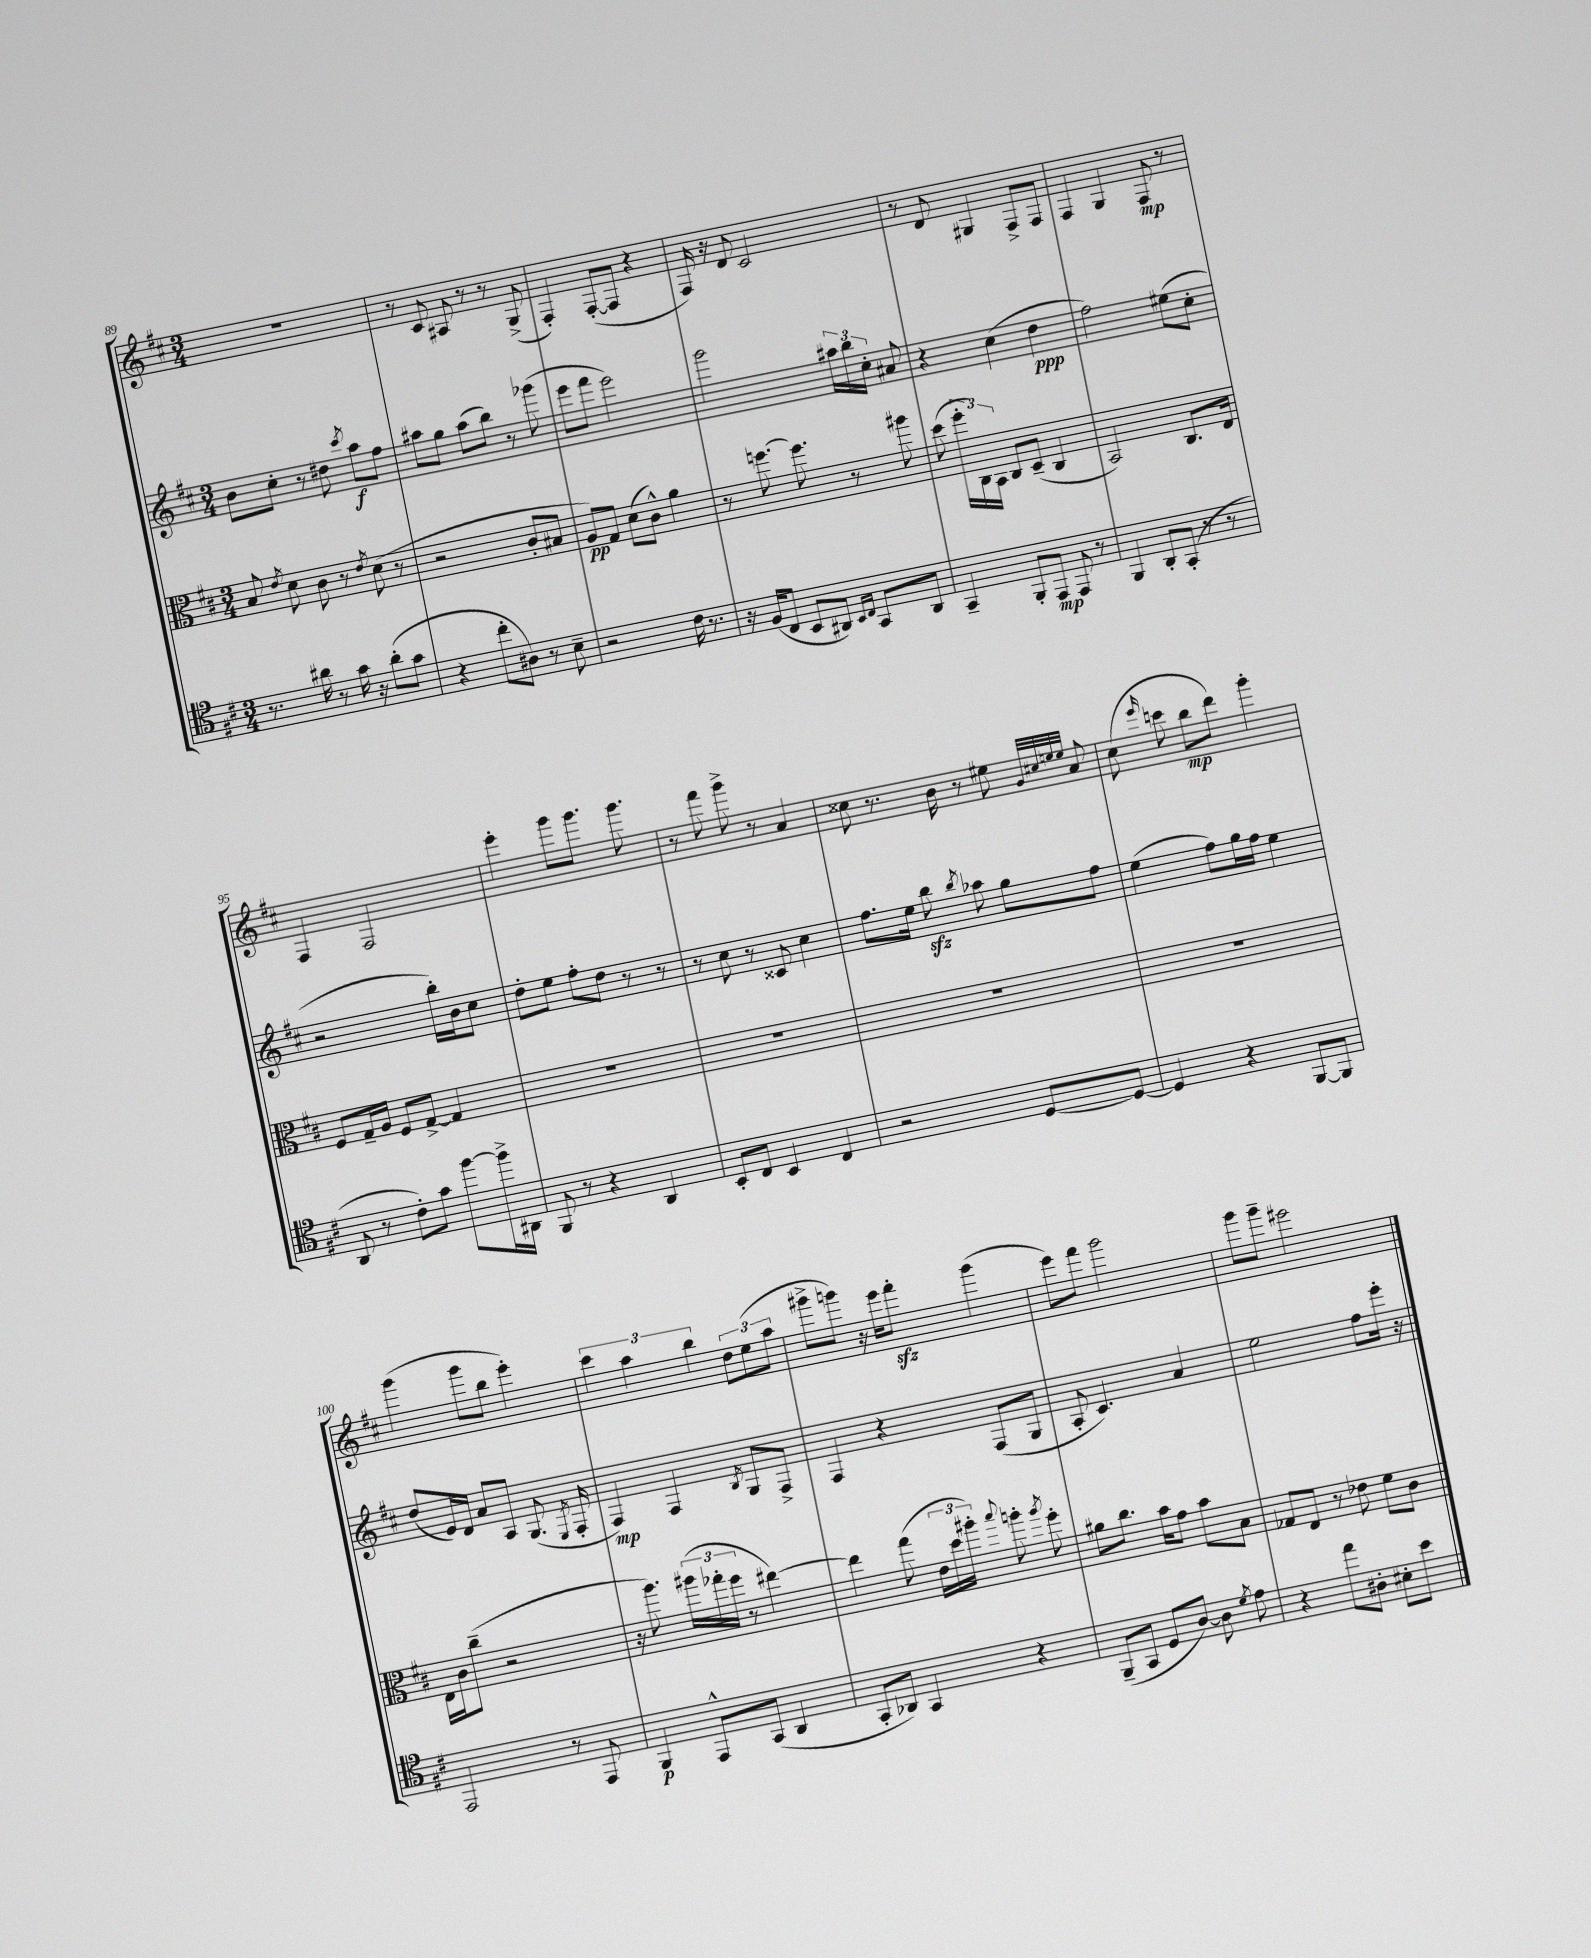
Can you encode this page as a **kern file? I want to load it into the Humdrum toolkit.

**kern	**kern	**kern	**kern
*staff4	*staff3	*staff2	*staff1
*clefC4	*clefC3	*clefG2	*clefG2
*k[f#c#]	*k[f#c#]	*k[f#c#]	*k[f#c#]
*M3/4	*M3/4	*M3/4	*M3/4
8.r	8B	8b	2.r
.	8qe	.	.
.	8d	8cc#'	.
16a#	.	.	.
8r	8c#	8r	.
16g	8r	8dd#	.
16r	.	.	.
.	8qe	8qccc#	.
(8a#'	(8d	8aa	.
8g	8r	8ff#	.
=	=	=	=
4r	2r	8aa#	8r
.	.	8gg	8c#
8cc#'	.	(8aa#	8A#
8A#)	.	8bb)	8r
8r	8c#'	8r	8r
8B~	8B#	(8ggg-	(8G^
=	=	=	=
2r	8A)	8eee	4F#')
.	8G	8fff#	.
.	(8d	2eee)	([8F#'
.	8c#^^)	.	8F#]
16c#	4a	.	4r
8.r	.	.	.
=	=	=	=
16r	8r	2ggg	16F#)
(16F#	.	.	16r
8C#	[8.ff	.	8d
8BB	.	.	2c#
.	8.ff]	.	.
8AA#)	.	.	.
16qqBB	.	.	.
16qqC#	.	.	.
8GG	8r	24aa#	.
.	.	24bb	.
.	.	24cc#'	.
8AA#	8aa#	8a#	.
=	=	=	=
4GG~	(8dd	4r	8r
.	24ff#'	.	8d
.	24C#)	.	.
.	24BB	.	.
8FF#'	8C#	(4cc#	4G#
8EE	(8D~	.	.
8EE	4C#	4dd	8F#^
8r	.	.	8F#
=	=	=	=
4FF#	2BB)	2ff#)	4F#
8AA'	.	.	4G
(8GG'	.	.	.
8r	8.C#	(8ee#	8F#
8r	.	8cc#'	8r
.	16E	.	.
=	=	=	=
8AA	8F#	2r	4F#
8r	16G~	.	.
.	16A	.	.
8c#')	8F#	.	2F#
8g	[8G^	.	.
[8ff#	4G]	16bb')	.
.	.	16b	.
16ff#^]	.	8cc#	.
16AA#	.	.	.
=	=	=	=
8FF#	2.r	8dd'	4eee'
8r	.	8ee	.
4r	.	8ff#'	8ggg
.	.	8dd	8.ggg
4AA	.	8r	.
.	.	.	8.ggg
.	.	8r	.
=	=	=	=
8BB'	2.r	8r	8r
8C#	.	8cc#	8fff#
4BB	.	8r	8ggg^
.	.	8c##	8r
4C#	.	4cc#	4a
=	=	=	=
2r	2.r	8.ff#	8cc##
.	.	.	8.r
.	.	16ee	.
.	.	8bb	.
.	.	.	16b
.	.	8qbb	.
.	.	8aa-	8r
[8D	.	8gg	8ee#
.	.	.	32qqg
.	.	.	32qqcc#
.	.	.	32qqee
.	.	.	32qqee
8D_	.	8ff#	8a
=	=	=	=
4D]	2.r	(4ee	(8cc#
.	.	.	16qqeee
.	.	.	8ccc
4r	.	8ff#)	8bb
.	.	16gg	8ddd)
.	.	16ff#	.
[8FF#	.	4ee	4ggg'
8FF#]	.	.	.
=	=	=	=
2EE	16E	(8dd	(4ggg
.	16c#	.	.
.	(8cc#~	16e)	.
.	.	16d	.
.	2r	8a	8ggg
.	.	8A	8bb
8r	.	(8.G	4eee')
8EE	.	.	.
.	.	8qE	.
.	.	16F#'	.
=	=	=	=
4FF#	16r	4F#)	6ccc#
.	8.aa)	.	.
.	.	.	6aa
8EE^^	(24aa#	4F#	.
.	24gg-'	.	.
.	24ff#	.	6bb
(8GG	8r	.	.
.	.	8qB	.
4AA	[4ee#)	8G	12dd
.	.	.	(12ee
.	.	8F#^	.
.	.	.	12aa
=	=	=	=
8GG'	4ee#]	4F#	8ggg#^
8AA-)	.	.	8ggg)
4GG	(8gg	4r	16r
.	.	.	16eee
.	24e	.	8fff#'
.	24dd	.	.
.	24aa#')	.	.
.	8qqbb	.	.
4r	8aa'	(8F#	(4ggg
.	8qaa	.	.
.	8ff#'	8G	.
=	=	=	=
(8FF#~	8a#	8A'	8eee)
8GG	8.cc#	4.c#)	8fff#
8D	.	.	2ggg
.	16b	.	.
[8A)	8g	.	.
8A]	8b	4a	.
8qd	.	.	.
8e	8B	.	.
=	=	=	=
4r	8G-	2ee	8ggg
.	8E	.	8ggg~
8ee	8r	.	2eee#
8A#'	8e-	.	.
8B#'	8f#	8ff#	.
8b	8c#	16eee'	.
.	.	16r	.
==	==	==	==
*-	*-	*-	*-
